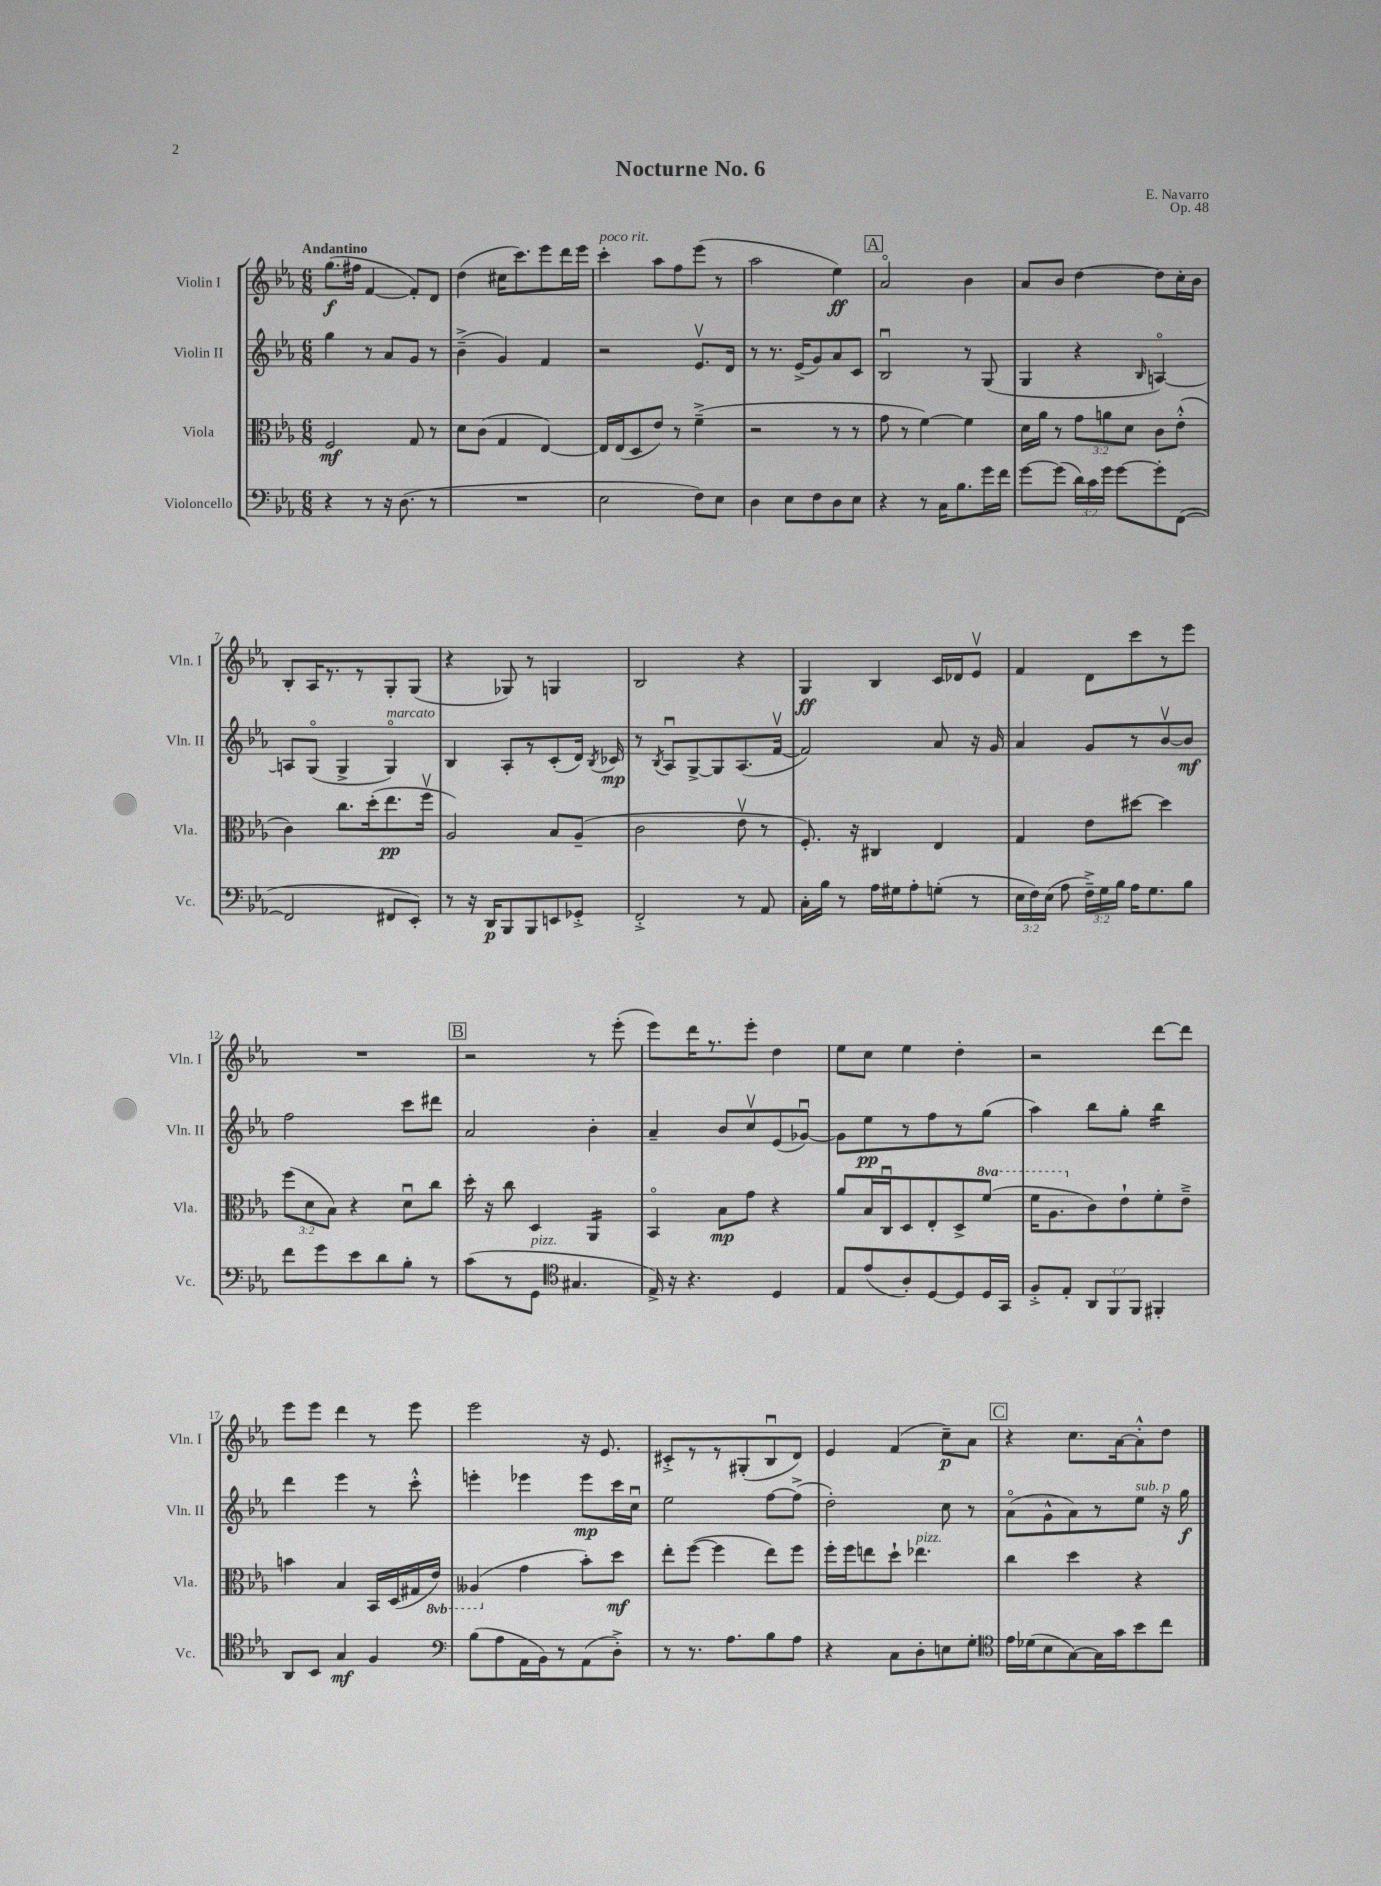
\header { title = "Nocturne No. 6" composer = "E. Navarro" opus = "Op. 48" }
<<
\new StaffGroup <<
\new Staff = "s0" \with { instrumentName = "Violin I" shortInstrumentName = "Vln. I" } {
    \clef treble \key ees \major \numericTimeSignature \time 6/8 \tempo "Andantino"
    \autoBeamOff g''8.[\f( fis''16] f'4~ f'8[-.) d'8] |
    d''4( cis''16[ c'''8.) ees'''8 d'''16 ees'''16] |
    c'''4-.^\markup { \italic "poco rit." } aes''8[ f''8 ees'''8]( r8 |
    aes''2 ees''4\ff) |
    \mark \markup { \box "A" } aes'2\flageolet bes'4 |
    aes'8[ bes'8] d''4~ d''8[ c''16-. bes'16] |
    bes8[-. aes16 r8. r8 g8-. g8]( |
    r4 ges8) r8 g4 |
    bes2 r4 |
    g4\ff bes4 c'16[ des'16 ees'8]\upbow |
    f'4 d'8[ c'''8 r8 ees'''8] |
    R2. |
    \mark \markup { \box "B" } r2 r8 ees'''8-.( |
    ees'''8[) d'''16 r8. ees'''8]-. d''4 |
    ees''8[ c''8] ees''4 d''4-. |
    r2 d'''8[~ d'''8] |
    ees'''8[ ees'''8] d'''4 r8 ees'''8 |
    ees'''2 r16 ees'8. |
    cis'8[-.-> r8 r8 gis8-.( bes8\downbow d'8]) |
    ees'4 f'4( c''8[--\p) aes'8] |
    \mark \markup { \box "C" } r4 c''8.[ aes'16~ aes'8-.-^ d''8] \bar "|." |
}
\new Staff = "s1" \with { instrumentName = "Violin II" shortInstrumentName = "Vln. II" } {
    \clef treble \key ees \major \numericTimeSignature \time 6/8
    \autoBeamOff g''4 r8 aes'8[ g'8] r8 |
    bes'4--->( g'4) f'4 |
    r2 ees'8.[\upbow d'16] |
    r8 r8. ees'16[->( g'8) aes'8 c'8] |
    \mark \markup { \box "A" } bes2\downbow r8 g8( |
    g4 r4 \grace { bes16 } a4~\flageolet) |
    a8[ g8]\flageolet( g4-> g4\flageolet^\markup { \italic "marcato" }) |
    bes4 aes8[-. r8 c'8-.( d'16]) \acciaccatura { bes8 } ces'16\mp |
    r8 \acciaccatura { bes8 } aes8[\downbow g8~-> g8 aes8.( f'16]~\upbow |
    f'2) aes'8 r16 g'16 |
    aes'4 g'8[ r8 bes'8~\upbow bes'8]\mf |
    f''2 c'''8[ dis'''8] |
    \mark \markup { \box "B" } aes'2 bes'4-. |
    aes'4-- bes'8[ c''8\upbow ees'8( ges'8]~\downbow) |
    ges'8[ ees''8\pp r8 f''8 r8 g''8]( |
    aes''4) bes''8[ g''8]-. bes''4:16 |
    d'''4 ees'''4 r8 c'''8-.-^ |
    e'''4-. ees'''4 ees'''8[\mp c'''16 c''16]\downbow |
    ees''2 f''8[~ f''8]->( |
    d''2-.) c''8 r8 |
    \mark \markup { \box "C" } aes'8[\flageolet( g'8-^ aes'8) r8 ees''8]^\markup { \italic "sub. p" } r16 g''16\f \bar "|." |
}
\new Staff = "s2" \with { instrumentName = "Viola" shortInstrumentName = "Vla." } {
    \clef alto \key ees \major \numericTimeSignature \time 6/8 \override Staff.TupletNumber.text = #tuplet-number::calc-fraction-text \set Staff.ottavationMarkups = #ottavation-simple-ordinals
    \autoBeamOff f2\mf g8 r8 |
    d'8[ c'8]( g4 ees4~) |
    ees16[ ees16( d8 ees'8]) r8 f'4--->( |
    r2 r8 r8 |
    \mark \markup { \box "A" } g'8 r8 f'4~) f'4 |
    d'16[ aes'16] r8 \tuplet 3/2 { g'8[ a'8 d'8] } c'8[ ees'8]-.-^( |
    c'4) c''8.[ d''16-.( ees''8.\pp f''16]\upbow |
    aes2) bes8[ aes8]--( |
    c'2 ees'8\upbow r8 |
    f8.-.) r16 cis4 ees4 |
    g4 ees'8[ dis''8]~ dis''4 |
    \tuplet 3/2 { f''8[( d'8 bes8]) } r4 d'8[\downbow c''8] |
    \mark \markup { \box "B" } d''16-. r16 c''8 d4 aes,4:16 |
    bes,4\flageolet bes8[\mp g'8] r4 |
    aes'8[ bes16 c16\downbow d8 ees8-. d8-> \ottava #1 f''8]( |
    f''16[ aes'8. \ottava #0 c'8) ees'8-! f'8-. ees'8]---> |
    b'4 bes4 bes,16[ d16( gis16 \ottava #-1 ees16]) |
    aeses,4( \ottava #0 g'4 bes'8[-.) d''8]\mf |
    ees''8[-. f''8]~( f''4 ees''8[) f''8] |
    f''16[-. f''16 e''8 d''8]-! ees''4.^\markup { \italic "pizz." } |
    \mark \markup { \box "C" } c''4 d''4 r4 \bar "|." |
}
\new Staff = "s3" \with { instrumentName = "Violoncello" shortInstrumentName = "Vc." } {
    \clef bass \key ees \major \numericTimeSignature \time 6/8 \override Staff.TupletNumber.text = #tuplet-number::calc-fraction-text
    \autoBeamOff r4 r8 r16 d8.( r8 |
    R2. |
    ees2 f8[) ees8] |
    d4 ees8[ f8 d8 ees8] |
    \mark \markup { \box "A" } r4 r8 c16[ bes8. g'16 f'16] |
    g'8[~ g'8]( \tuplet 3/2 { d'16[) c'16 g'16] } g'8[~ g'8-. f,8]~( |
    f,2 fis,8[ ees,8]-.) |
    r8 r16 d,16[\p bes,,8 bes,,8 e,8 ges,8]-.-> |
    f,2-.-> r8 aes,8 |
    c16[-. bes16] r8 aes16[ gis16 aes8-. g8]-.( r8 |
    \tuplet 3/2 { ees16[ f16) ees16]( } aes8 \tuplet 3/2 { f16[--->) g16 bes16] } aes16[ g8. bes8] |
    f'8[ g'8 ees'8 d'8 bes8]-. r8 |
    \mark \markup { \box "B" } c'8[( r8 g,8]^\markup { \italic "pizz." } \clef tenor gis4. |
    ees16->) r16 r4. d4 |
    ees8[ ees'8( aes8-.) d8~ d8 d16 g,16] |
    f8[-.-> ees8]-. \tuplet 3/2 { aes,8[ f,8 f,8] } fis,4-. |
    aes,8[ bes,8] g4\mf f4 |
    \clef bass bes8[( aes8 aes,16 bes,16) r8 aes,8( d8]-.->) |
    r8 r8. aes8.[ bes8 aes8] |
    r4 c8[ d8-. e8 g8]-. |
    \mark \markup { \box "C" } \clef tenor ees'16[ des'16( bes8 g8~) g16 g'16 bes'8 c''8] \bar "|." |
}
>>
>>
